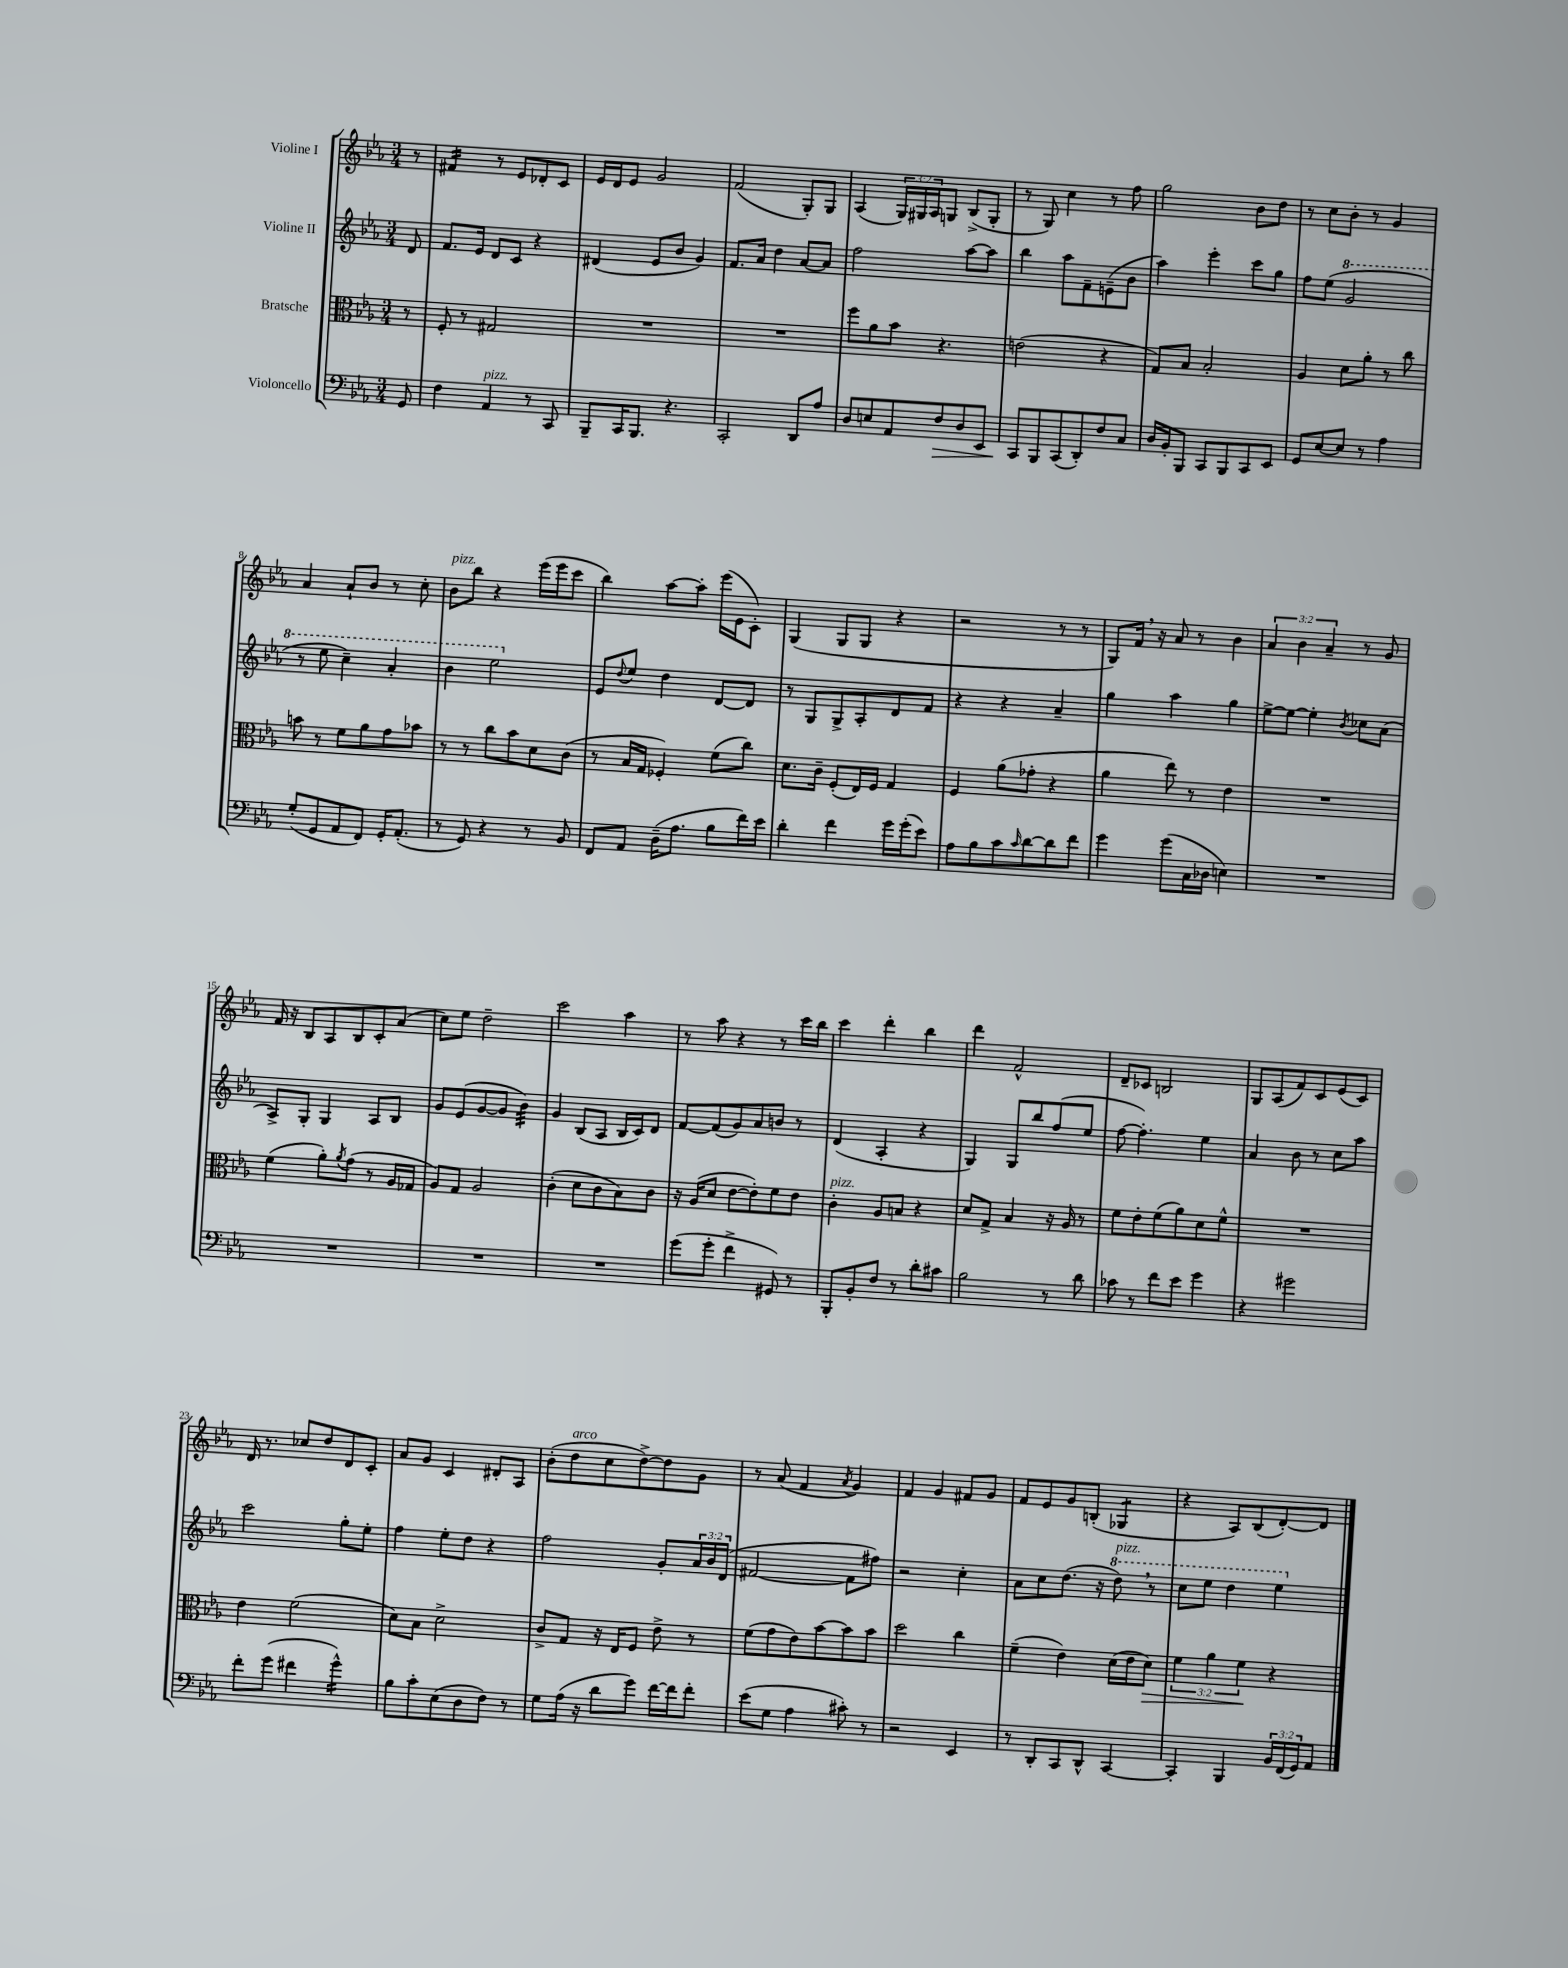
<<
\new StaffGroup <<
\new Staff = "s0" \with { instrumentName = "Violine I" } {
    \clef treble \key ees \major \numericTimeSignature \time 3/4 \override Staff.TupletNumber.text = #tuplet-number::calc-fraction-text \partial 8
    r8 |
    fis'4:16 r8 ees'8 des'8-. c'8 |
    ees'16 d'16 ees'8 g'2 |
    f'2( g8-.) g8 |
    aes4( \tuplet 3/2 { g16) gis16 aes16 } g8 bes8->( g8-. |
    r8 g8) c''4 r8 f''8 |
    g''2 bes'8 d''8 |
    r8 c''8 bes'8-. r8 g'4 |
    aes'4 aes'8-! bes'8 r8 c''8-. |
    bes'8^\markup { \italic "pizz." } bes''8 r4 ees'''16( ees'''16 c'''8 |
    bes''4) aes''8~ aes''8-. ees'''16( ees'16 c'8-.) |
    g4( g8 g8 r4 |
    r2 r8 r8 |
    g8) f'16 \breathe r16 aes'8 r8 bes'4 |
    \tuplet 3/2 { aes'4 bes'4 aes'4-- } r8 g'8 |
    f'16 r16 bes8 aes8 bes8 c'8-. aes'8( |
    c''8) ees''8 d''2-- |
    c'''2 aes''4 |
    r8 aes''8 r4 r8 c'''16 bes''16 |
    c'''4 d'''4-. bes''4 |
    d'''4 f'2-^ |
    d'8-- ces'8 b2 |
    g8 aes8( f'8) c'8 ees'8( c'8) |
    d'16 r8. ces''8 d''8 d'8 c'8-. |
    aes'8 g'8 c'4 dis'8-. aes8 |
    bes'8-.( d''8^\markup { \italic "arco" } c''8 d''8~->) d''8 g'8 |
    r8 aes'8( f'4 \acciaccatura { aes'8 } g'4) |
    f'4 g'4 fis'8 g'8 |
    f'8 ees'8 g'8 b8-.( ges4:8 |
    r4 aes8) bes8( d'8~-.) d'8 \bar "|." |
}
\new Staff = "s1" \with { instrumentName = "Violine II" } {
    \clef treble \key ees \major \numericTimeSignature \time 3/4 \override Staff.TupletNumber.text = #tuplet-number::calc-fraction-text \partial 8
    d'8 |
    f'8. ees'16 d'8 c'8 r4 |
    dis'4( ees'8 bes'8 g'4) |
    f'8. aes'16 d''4 aes'8~ aes'8 |
    f''2 aes''8~ aes''8 |
    bes''4 aes''8 f'8-- e'8--( bes'8 |
    aes''4) ees'''4-. c'''8 g''8 |
    f''8 ees''8( \ottava #1 g''2 |
    r8 ees'''8 c'''4--) aes''4-. |
    bes''4 ees'''2 \ottava #0 |
    ees'8 \appoggiatura { d''8 } ees''8 d''4 d'8~ d'8 |
    r8 g8 g8-> aes8-. d'8 f'8 |
    r4 r4 aes'4-- |
    g''4 aes''4 g''4 |
    ees''8~-> ees''8~ ees''4-. \acciaccatura { bes'8 } ces''8 aes'8( |
    aes8->) g8-. g4 aes8 bes8 |
    g'8 ees'8( g'8~ g'8 bes'4:32) |
    g'4 bes8( aes8 bes16 c'16) d'8 |
    f'8~ f'8( g'8) aes'8 b'8 r8 |
    d'4( aes4-. r4 |
    g4) g8 bes''8 f''8( ees''8 |
    f''8~ f''4.-.) ees''4 |
    aes'4 bes'8 r8 c''8 aes''8 |
    c'''2 g''8-. ees''8-. |
    f''4 ees''8-. d''8 r4 |
    f''2 g'8-. \tuplet 3/2 { aes'16 bes'16 d'16( } |
    fis'2~ fis'8 fis''8) |
    r2 c''4-. |
    aes'8 c''8 d''8.( r16 \ottava #1 d'''8^\markup { \italic "pizz." }) \breathe r8 |
    c'''8 ees'''8 d'''4 ees'''4 \ottava #0 \bar "|." |
}
\new Staff = "s2" \with { instrumentName = "Bratsche" } {
    \clef alto \key ees \major \numericTimeSignature \time 3/4 \override Staff.TupletNumber.text = #tuplet-number::calc-fraction-text \partial 8
    r8 |
    f8-. r8 gis2 |
    R2. |
    R2. |
    f''8 aes'8 bes'8 r4. |
    e'2( r4 |
    g8) bes8 bes2-. |
    aes4 d'8 aes'8-. r8 c''8 |
    b'8 r8 f'8 aes'8 g'8 bes'8 |
    r8 r8 c''8 bes'8 d'8 c'8( |
    r8 bes16 g16 fes4-.) f'8( c''8) |
    d'8. c'16-- f8-.( ees16) f16 g4 |
    f4 aes'8( ges'8-. r4 |
    aes'4 ees''8) r8 ees'4 |
    R2. |
    f'4( aes'8-.) \acciaccatura { aes'8 } g'8( r8 aes16 ges16 |
    aes8) g8 aes2 |
    c'4-.( d'8 c'8 bes8) c'8 |
    r16 aes16( d'8 ees'8~ ees'8-.) f'8 ees'8 |
    c'4-.^\markup { \italic "pizz." } aes8 b8 r4 |
    d'8 g8-> bes4 r16 aes16 r8 |
    f'8 ees'8-. f'8( aes'8) d'8 f'8-^ |
    R2. |
    ees'4 f'2( |
    d'8) bes8 d'2-> |
    c'8-> g8 r16 ees16 f8 ees'8-> r8 |
    f'8( g'8 ees'8) bes'8~ bes'8 bes'8 |
    d''2 c''4 |
    f'4--( ees'4) d'16( ees'16 d'8\>) |
    \tuplet 3/2 { f'4 aes'4 f'4\! } r4 \bar "|." |
}
\new Staff = "s3" \with { instrumentName = "Violoncello" } {
    \clef bass \key ees \major \numericTimeSignature \time 3/4 \override Staff.TupletNumber.text = #tuplet-number::calc-fraction-text \partial 8
    g,8 |
    f4 aes,4^\markup { \italic "pizz." } r8 c,8 |
    bes,,8-- c,16 bes,,8. r4. |
    c,2-. d,8 aes8 |
    d8 e8 aes,8 f8\> d8 ees,8 |
    c,8\! bes,,8 c,8( d,8-.) f8 c8 |
    d16 bes,16-. bes,,8 c,8 bes,,8 c,8 ees,8 |
    g,8 ees8~ ees8 r8 aes4 |
    g8-.( g,8 aes,8 f,8) g,16-. aes,8.-.( |
    r8 g,8) r4 r8 bes,8 |
    f,8 aes,8 d16--( aes8. bes8 f'16) ees'16 |
    d'4-. f'4 g'16 g'16-.( ees'8) |
    aes8 bes8 c'8 \grace { c'16 } d'8~ d'8 f'8 |
    g'4 g'8( c16 des16 e4) |
    R2. |
    R2. |
    R2. |
    R2. |
    g'8( g'8-. f'4-> gis,8) r8 |
    bes,,8-. bes,8-. f8 r8 d'8-. cis'8 |
    bes2 r8 d'8 |
    ces'8 r8 f'8 ees'8 g'4 |
    r4 gis'2 |
    f'8-. g'8( fis'4 g'4:16-^) |
    bes8 c'8-. ees8( d8 f8) r8 |
    g8 aes16( r16 d'8 g'8) f'16~ f'16 f'8-. |
    ees'8( g8 aes4 cis'8-.) r8 |
    r2 ees,4 |
    r8 d,8-. c,8 d,8-^ c,4~ |
    c,4-. bes,,4 \tuplet 3/2 { bes,16 f,16( g,16) } aes,8 \bar "|." |
}
>>
>>
